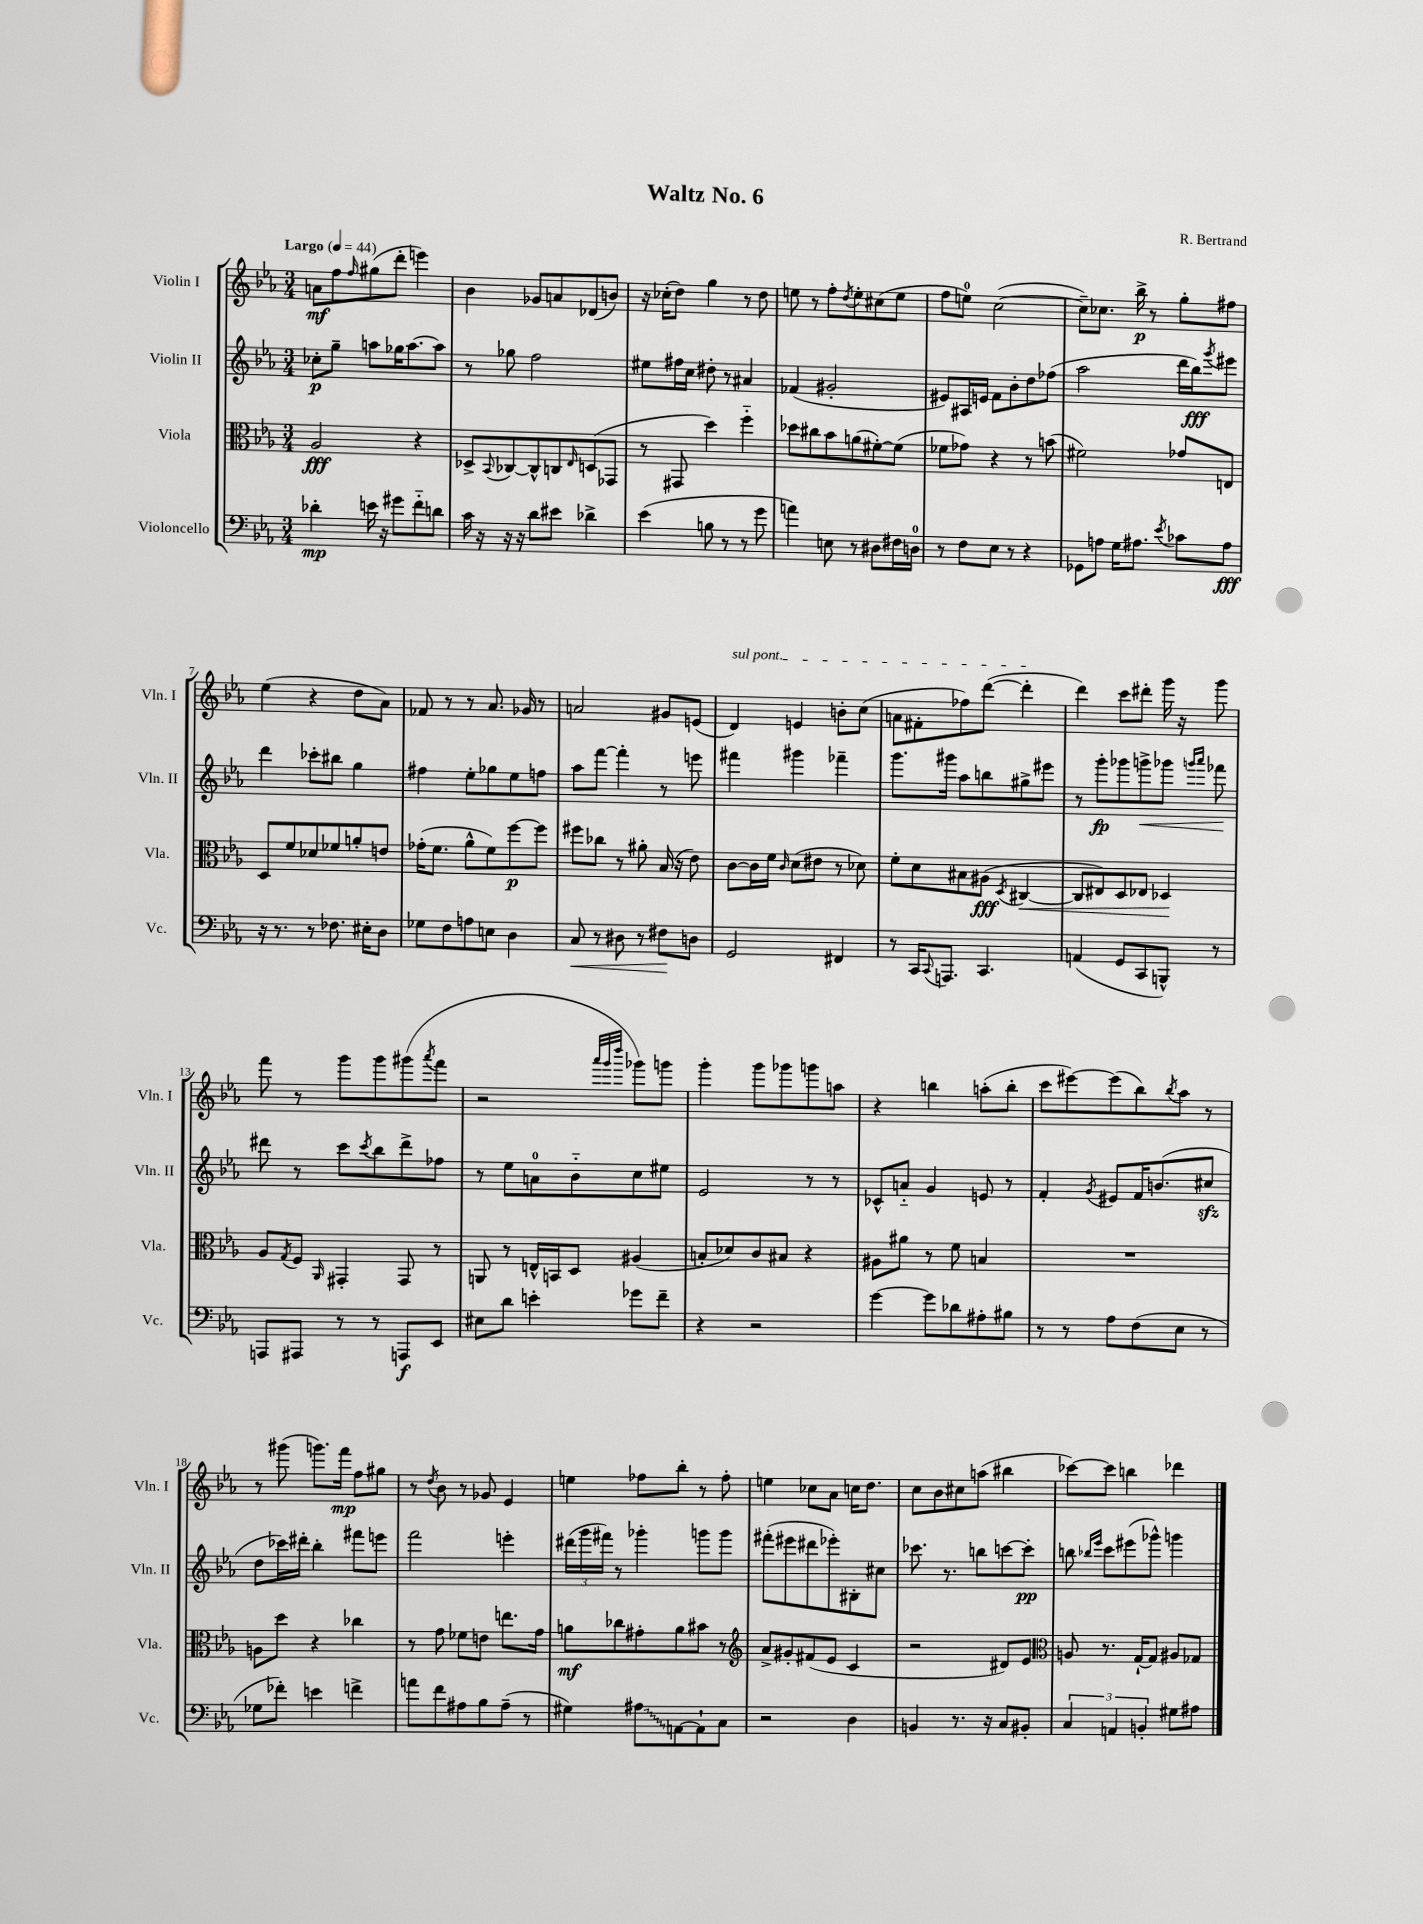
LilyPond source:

\header { title = "Waltz No. 6" composer = "R. Bertrand" }
<<
\new StaffGroup <<
\new Staff = "s0" \with { instrumentName = "Violin I" shortInstrumentName = "Vln. I" } {
    \clef treble \key ees \major \numericTimeSignature \time 3/4 \tempo "Largo" 4 = 44
    a'8\mf f''8 \grace { f''16 } gis''8( d'''8-. e'''4) |
    bes'4 ges'8 a'8 des'8( b'8) |
    r16 ces''16-.( d''8) g''4 r8 d''8 |
    e''8 r8 f''8-. \acciaccatura { d''8 } e''8-. cis''8( e''8 |
    f''8 e''8-0) c''2~( |
    c''8--) ces''8. bes''16->\p r8 g''8-. fis''8 |
    ees''4( r4 d''8 aes'8) |
    fes'8 r8 r8 aes'8. ges'16 r8 |
    a'2 gis'8 e'8( |
    \once \override TextSpanner.bound-details.left.text = \markup { \italic "sul pont." } d'4\startTextSpan) e'4 b'8-. c''8( |
    a'8 fis'8-. fes''8) d'''8~( d'''4-.\stopTextSpan |
    d'''4) c'''8 dis'''8-. g'''16 r16 g'''8 |
    f'''8 r8 g'''8 g'''8 gis'''8( \acciaccatura { aes'''8 } f'''8 |
    r2 \grace { aes'''32 g'''32 d''''32 } ges'''8) g'''8 |
    g'''4-. g'''8 ges'''8 g'''8 a''8 |
    r4 b''4 a''8-.( b''8-. |
    c'''8 eis'''8~) eis'''8( bes''8) \acciaccatura { bes''8 } aes''8 r8 |
    r8 gis'''8( g'''8.) f'''16\mp f''8 gis''8 |
    r8 \acciaccatura { d''8 } bes'8 r8 ges'8 ees'4 |
    e''4 fes''8 bes''8-. r8 fes''8-. |
    e''4 ces''8 aes'8 c''16 d''8. |
    c''8 bes'8 cis''8 a''8( bis''4 |
    ces'''8~) ces'''8 b''4 des'''4 \bar "|." |
}
\new Staff = "s1" \with { instrumentName = "Violin II" shortInstrumentName = "Vln. II" } {
    \clef treble \key ees \major \numericTimeSignature \time 3/4
    ces''8-.\p g''8-- a''8 ges''16 a''8.~ a''8 |
    r8 ges''8 f''2 |
    eis''8 fis''16 c''16 dis''8-. r8 ais'4 |
    fes'4( gis'2-. |
    eis'8) ais16 e'16 f'8 bes'8-. d''8 fes''8( |
    aes''2 d'''16 bes''16\fff) \acciaccatura { g'''8 } eis'''8 |
    d'''4 ces'''8-. bis''8 g''4 |
    fis''4 ees''8-. ges''8 ees''8 f''8 |
    aes''8 f'''8~ f'''4-. r8 e'''8 |
    fis'''4 gis'''4 fes'''4-- |
    g'''8. gis'''16 aes''8 b''8 gis''8-> eis'''8 |
    r8 g'''8-.\fp ges'''8 g'''8->\< ges'''8 \grace { g'''16 aes'''16 } fes'''8\! |
    dis'''8 r8 c'''8 \acciaccatura { c'''8 } bes''8 dis'''8-> fes''8 |
    r8 ees''8 a'8-0 bes'8-_ c''8 eis''8 |
    ees'2 r8 r8 |
    ces'8-^ a'8-_ g'4 e'8 r8 |
    f'4-. \acciaccatura { g'8 } eis'8 f'16 b'8.( cis''8\sfz |
    d''8 ces'''16) dis'''16-. bes''4-. fis'''8 e'''8 |
    f'''2 e'''4-. |
    \tuplet 3/2 { dis'''16( g'''16 fis'''16) } r8 ges'''4-. g'''8 g'''8 |
    fis'''8-.( eis'''8 dis'''8 ees'''8-.) bis8-. cis''8 |
    ces'''8. r8. b''8 c'''8~ c'''8-.\pp |
    b''8 \grace { bes''16 ees'''16 } c'''8 eis'''8( ges'''8-^) g'''4 \bar "|." |
}
\new Staff = "s2" \with { instrumentName = "Viola" shortInstrumentName = "Vla." } {
    \clef alto \key ees \major \numericTimeSignature \time 3/4
    aes2\fff r4 |
    des8-> \appoggiatura { bes,8 } ces8~ ces8-^ c8 \grace { ees16 } d8( ges,8 |
    r8 gis,8 d''4) f''4-_ |
    des''8 cis''8 bes'8 a'8( fis'8~-.) fis'8( |
    fes'8 ges'8) r4 r8 b'8( |
    fis'2) ges'8 e8 |
    d8 f'8 des'8 fes'8 a'8-. e'8 |
    ges'16-.( f'8. aes'8-^ f'8) f''8~\p f''8 |
    fis''8 ces''8 r8 ais'8-. bes16( r16 ees'8) |
    c'8~ c'16 f'16 \grace { c'16 } d'8( eis'8 r8 des'8) |
    f'8-. d'8 bis8 ais8\fff( \acciaccatura { d8 } cis4~\< |
    cis8 eis8) d8 ees8 des4\! |
    aes8 \acciaccatura { g8 } f8 \grace { aes,16 } gis,4-. gis,8 r8 |
    a,8 r8 e16-^ b,16 d8 ais4( |
    b8-. des'8) c'8 bis8 r4 |
    ais8 ais'8 r8 f'8 b4 |
    R2. |
    a8 d''8 r4 ces''4 |
    r8 g'8 fes'8 e'8 e''8. g'16 |
    a'8\mf ces''8 gis'8-. a'8 bis'8 r8 |
    \clef treble aes'8-> gis'8-. fis'8( ees'8 c'4 |
    r2 dis'8) ees'8 |
    \clef alto a8 r8. g16~-! g8 ais8 ges8 \bar "|." |
}
\new Staff = "s3" \with { instrumentName = "Violoncello" shortInstrumentName = "Vc." } {
    \clef bass \key ees \major \numericTimeSignature \time 3/4
    des'4-.\mp e'16 r16 gis'8 f'8-_ d'8 |
    c'16 r16 r16 r16 d'8 eis'8 des'4-> |
    ees'4( b8 r8 r8 g'8 |
    a'4) e8 r8 dis8 fis16 d16-0 |
    r8 f8 ees8 r8 r4 |
    ges,8 a8 g16 ais8. \acciaccatura { ees'8 } ces'8 ais8\fff |
    r16 r8. r8 fes8. eis16-. d8 |
    ges8 f8 a8 e8 d4 |
    c8\< r8 dis8 r8 fis8\! d8 |
    g,2 fis,4 |
    r8 c,16 \appoggiatura { c,8 } a,,8. c,4. |
    a,4( g,8 c,8 b,,8-^) r8 |
    a,,8 ais,,8 r8 r8 a,,8\f ees,8 |
    eis8 d'8 e'4-. ges'8 f'8-- |
    r4 r2 |
    g'4~ g'8 des'8 ais8-. bis8 |
    r8 r8 aes8 f8( ees8 r8 |
    ges8 fes'8-.) e'4 f'4-> |
    a'8 f'8 ais8 bes8 ais8--( r8 |
    gis4) \once \override Glissando.style = #'zigzag ais8\glissando a,8~ a,8-! c8 |
    r2 d4 |
    b,4 r8. r16 c8 bis,8-. |
    \tuplet 3/2 { c4 a,4 b,4-. } gis8 ais8 \bar "|." |
}
>>
>>
